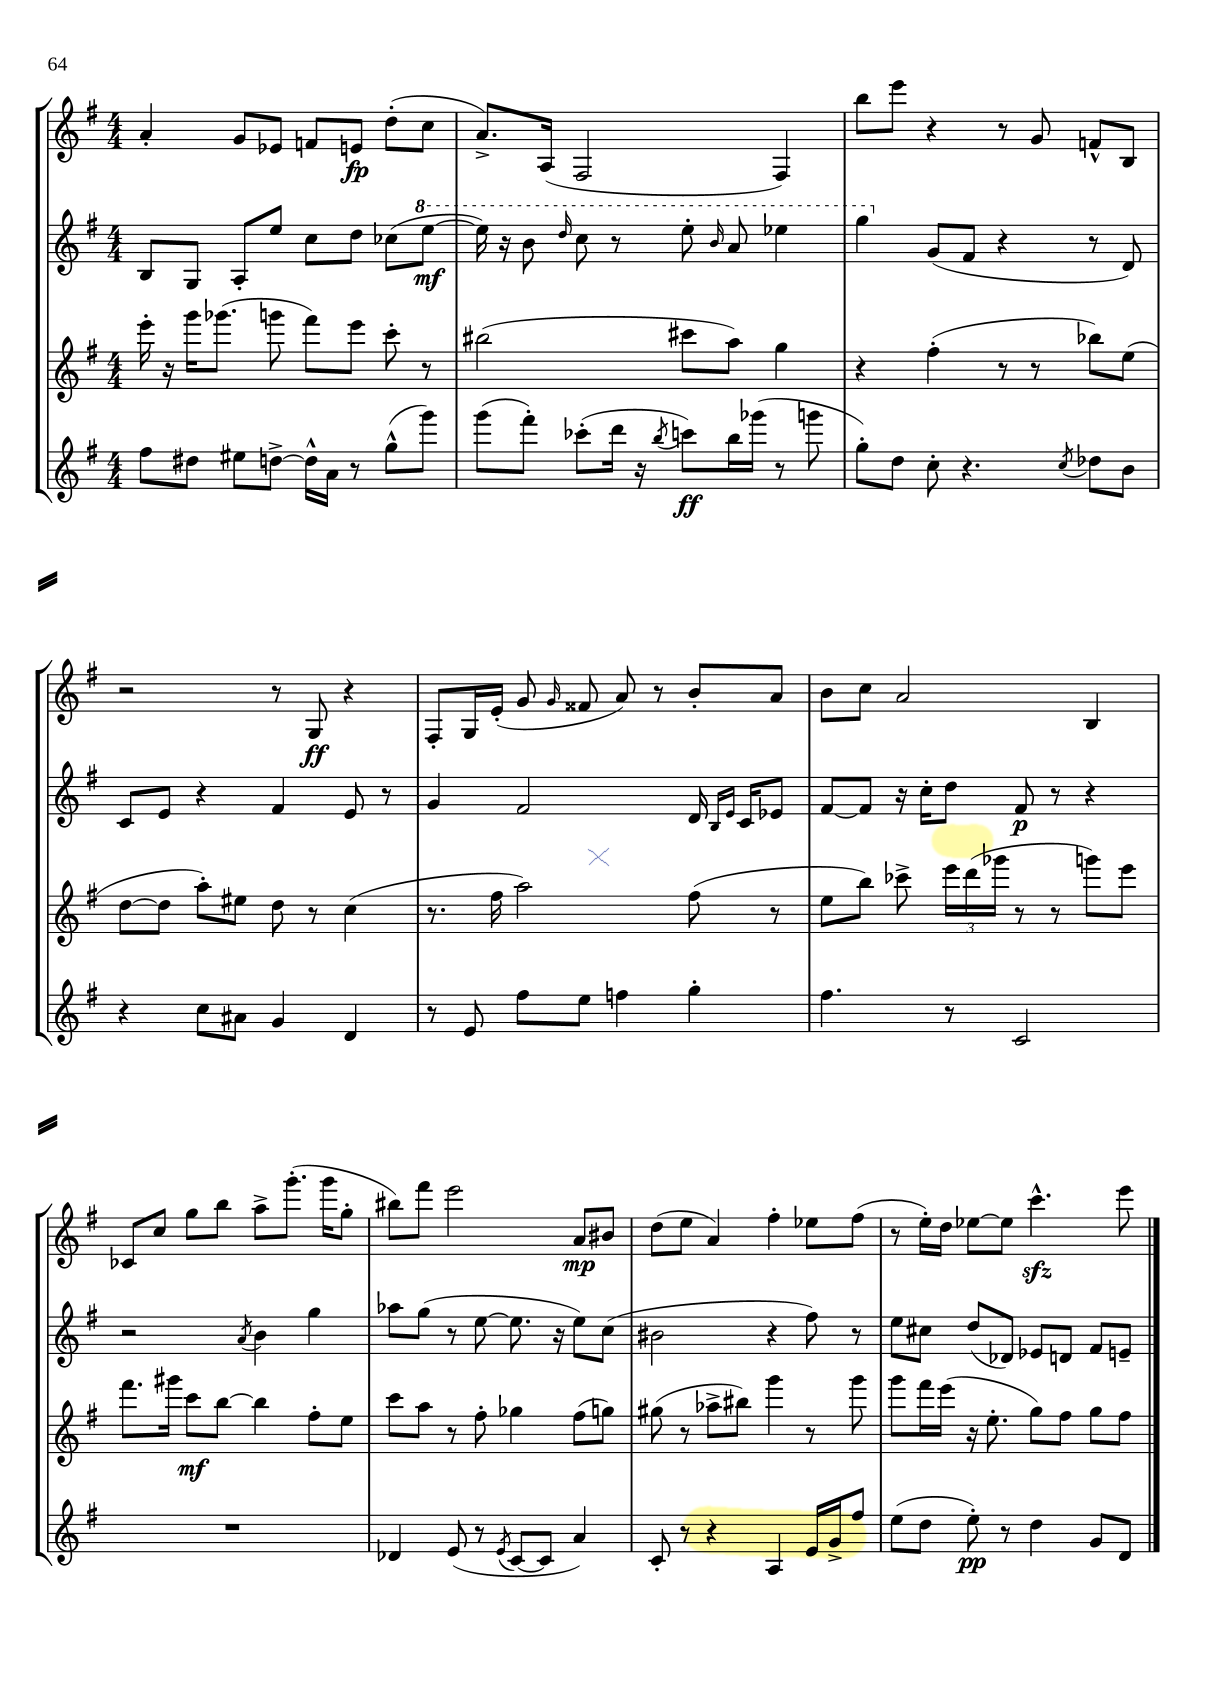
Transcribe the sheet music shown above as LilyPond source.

<<
\new StaffGroup <<
\new Staff = "s0" {
    \clef treble \key g \major \numericTimeSignature \time 4/4
    \autoBeamOff a'4-. g'8[ ees'8] f'8[ e'8]\fp d''8[-.( c''8] |
    a'8.[->) a16]( fis2 fis4) |
    b''8[ e'''8] r4 r8 g'8 f'8[-^ b8] |
    r2 r8 g8\ff r4 |
    fis8[-. g16 e'16]-.( g'8 \grace { g'16 } fisis'8 a'8) r8 b'8[-. a'8] |
    b'8[ c''8] a'2 b4 |
    ces'8[ c''8] g''8[ b''8] a''8[-> g'''8.]-.( g'''16[ g''8]-. |
    bis''8[) fis'''8] e'''2 a'8[\mp bis'8] |
    d''8[( e''8] a'4) fis''4-. ees''8[ fis''8]( |
    r8 e''16[-.) d''16] ees''8[~ ees''8] c'''4.-^\sfz e'''8 \bar "|." |
}
\new Staff = "s1" {
    \clef treble \key g \major \numericTimeSignature \time 4/4
    \autoBeamOff b8[ g8] a8[-. e''8] c''8[ d''8] ces''8[( \ottava #1 e'''8]~\mf |
    e'''16) r16 b''8 \grace { d'''16 } c'''8 r8 e'''8-. \grace { b''16 } a''8 ees'''4 |
    g'''4 \ottava #0 g'8[( fis'8] r4 r8 d'8) |
    c'8[ e'8] r4 fis'4 e'8 r8 |
    g'4 fis'2 d'16 \grace { b16[ e'16] } c'16[ ees'8] |
    fis'8[~ fis'8] r16 c''16[-. d''8] fis'8\p r8 r4 |
    r2 \acciaccatura { a'8 } b'4 g''4 |
    aes''8[ g''8]( r8 e''8~ e''8. r16 e''8[) c''8]( |
    bis'2 r4 fis''8) r8 |
    e''8[ cis''8] d''8[( des'8]) ees'8[ d'8] fis'8[ e'8]-- \bar "|." |
}
\new Staff = "s2" {
    \clef treble \key g \major \numericTimeSignature \time 4/4
    \autoBeamOff e'''16-. r16 g'''16[ ges'''8.]( g'''8 fis'''8[) e'''8] c'''8-. r8 |
    bis''2( cis'''8[ a''8]) g''4 |
    r4 fis''4-.( r8 r8 bes''8[) e''8]( |
    d''8[~ d''8] a''8[-.) eis''8] d''8 r8 c''4( |
    r8. fis''16 a''2) fis''8( r8 |
    e''8[ b''8]) ces'''8-> \tuplet 3/2 { e'''16[ d'''16( ges'''16] } r8 r8 g'''8[) e'''8] |
    fis'''8.[ gis'''16] c'''8[\mf b''8]~ b''4 fis''8[-. e''8] |
    c'''8[ a''8] r8 fis''8-. ges''4 fis''8[( g''8]) |
    gis''8( r8 aes''8[-> bis''8]) g'''4 r8 g'''8 |
    g'''8[ fis'''16 e'''16]( r16 e''8.-. g''8[) fis''8] g''8[ fis''8] \bar "|." |
}
\new Staff = "s3" {
    \clef treble \key g \major \numericTimeSignature \time 4/4
    \autoBeamOff fis''8[ dis''8] eis''8[ d''8]~-> d''16[-^ a'16] r8 g''8[-^( g'''8]) |
    g'''8[( fis'''8]-.) ces'''8[-.( d'''16] r16 \acciaccatura { b''8 } c'''8[\ff) b''16 ges'''16]( r8 g'''8 |
    g''8[-.) d''8] c''8-. r4. \acciaccatura { c''8 } des''8[ b'8] |
    r4 c''8[ ais'8] g'4 d'4 |
    r8 e'8 fis''8[ e''8] f''4 g''4-. |
    fis''4. r8 c'2 |
    R1 |
    des'4 e'8( r8 \acciaccatura { e'8 } c'8[~ c'8] a'4) |
    c'8-. r8 r4 a4 e'16[ g'16-> fis''8] |
    e''8[( d''8] e''8-.\pp) r8 d''4 g'8[ d'8] \bar "|." |
}
>>
>>
\layout { \context { \Score \remove "Bar_number_engraver" } }
